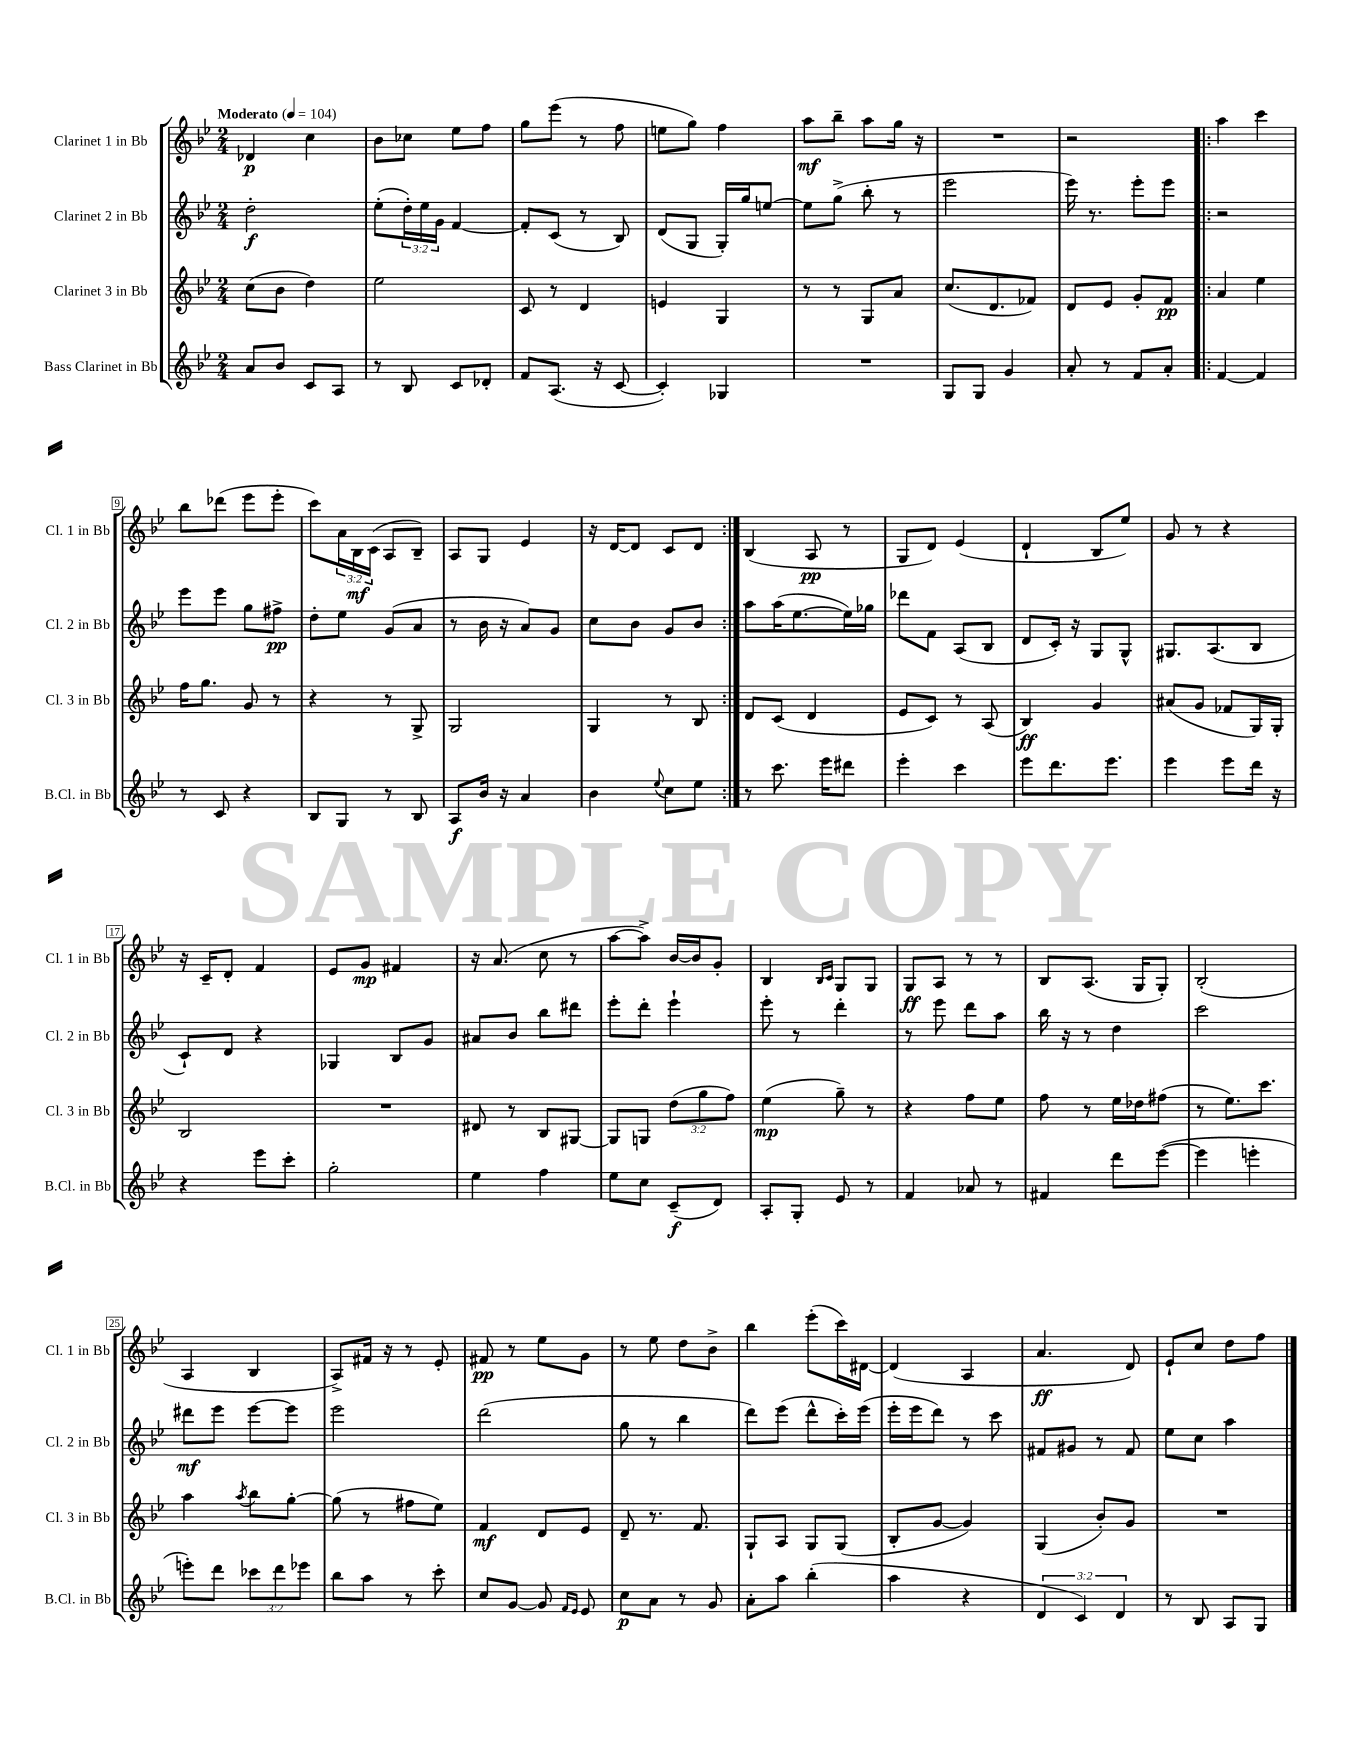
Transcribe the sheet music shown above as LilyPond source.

<<
\new StaffGroup <<
\new Staff = "s0" \with { instrumentName = "Clarinet 1 in Bb" shortInstrumentName = "Cl. 1 in Bb" } {
    \clef treble \key bes \major \numericTimeSignature \time 2/4 \override Staff.TupletNumber.text = #tuplet-number::calc-fraction-text \tempo "Moderato" 4 = 104
    des'4\p c''4 |
    bes'8 ces''8 ees''8 f''8 |
    g''8 ees'''8( r8 f''8 |
    e''8 g''8) f''4 |
    a''8\mf bes''8-- a''8 g''16 r16 |
    R2 |
    r2 |
    \repeat volta 2 { a''4 c'''4 |
    bes''8 des'''8( ees'''8 ees'''8-. |
    c'''8) \tuplet 3/2 { a'16 bes16\mf c'16( } a8 bes8--) |
    a8 g8 ees'4 |
    r16 d'16~ d'8 c'8 d'8 | }
    bes4( a8\pp r8 |
    g8 d'8) ees'4( |
    d'4-! bes8 ees''8) |
    g'8 r8 r4 |
    r16 c'16-- d'8-. f'4 |
    ees'8 g'8\mp fis'4 |
    r16 a'8.( c''8 r8 |
    a''8~ a''8->) bes'16~ bes'16 g'8-. |
    bes4 \grace { bes16 c'16 } g8 g8 |
    g8\ff a8 r8 r8 |
    bes8 a8.( g16 g8-.) |
    bes2-.( |
    a4 bes4 |
    a8->) fis'16 r16 r8 ees'8-. |
    fis'8\pp r8 ees''8 g'8 |
    r8 ees''8 d''8 bes'8-> |
    bes''4 ees'''8-.( c'''16) dis'16~ |
    dis'4( a4 |
    a'4.\ff d'8) |
    ees'8-! c''8 d''8 f''8 \bar "|." |
}
\new Staff = "s1" \with { instrumentName = "Clarinet 2 in Bb" shortInstrumentName = "Cl. 2 in Bb" } {
    \clef treble \key bes \major \numericTimeSignature \time 2/4 \override Staff.TupletNumber.text = #tuplet-number::calc-fraction-text
    d''2-.\f |
    ees''8-.( \tuplet 3/2 { d''16-.) ees''16 g'16 } f'4~ |
    f'8-. c'8( r8 bes8) |
    d'8( g8 g16-.) g''16 e''8~ |
    e''8 g''8->( bes''8-. r8 |
    ees'''2 |
    ees'''16) r8. ees'''8-. ees'''8 |
    \repeat volta 2 { r2 |
    ees'''8 ees'''8 g''8 fis''8->\pp |
    d''8-. ees''8 g'8( a'8 |
    r8 bes'16 r16 a'8) g'8 |
    c''8 bes'8 g'8 bes'8 | }
    a''8 a''16( ees''8.~ ees''16) ges''16 |
    des'''8 f'8 a8( bes8 |
    d'8 c'16-.) r16 g8 g8-^ |
    gis8. a8.( bes8 |
    c'8-!) d'8 r4 |
    ges4 bes8 g'8 |
    ais'8 bes'8 bes''8 dis'''8 |
    ees'''8-. d'''8-. ees'''4-! |
    ees'''8-. r8 d'''4-. |
    r8 ees'''8 d'''8 a''8 |
    bes''16 r16 r8 d''4 |
    c'''2 |
    dis'''8\mf ees'''8 ees'''8~ ees'''8 |
    ees'''2 |
    d'''2( |
    g''8 r8 bes''4 |
    d'''8) ees'''8( d'''8-^ c'''16-.) ees'''16( |
    ees'''16-. ees'''16 d'''8) r8 c'''8 |
    fis'8 gis'8 r8 fis'8 |
    ees''8 c''8 a''4 \bar "|." |
}
\new Staff = "s2" \with { instrumentName = "Clarinet 3 in Bb" shortInstrumentName = "Cl. 3 in Bb" } {
    \clef treble \key bes \major \numericTimeSignature \time 2/4 \override Staff.TupletNumber.text = #tuplet-number::calc-fraction-text
    c''8( bes'8 d''4) |
    ees''2 |
    c'8 r8 d'4 |
    e'4 g4 |
    r8 r8 g8 a'8 |
    c''8.( d'8. fes'8) |
    d'8 ees'8 g'8-. f'8\pp |
    \repeat volta 2 { a'4 ees''4 |
    f''16 g''8. g'8 r8 |
    r4 r8 g8-> |
    g2 |
    g4 r8 bes8 | }
    d'8 c'8( d'4 |
    ees'8 c'8) r8 a8( |
    bes4\ff) g'4 |
    ais'8( g'8 fes'8 g16) g16-. |
    bes2 |
    R2 |
    dis'8 r8 bes8 gis8~ |
    gis8 g8 \tuplet 3/2 { d''8( g''8 f''8) } |
    ees''4\mp( g''8--) r8 |
    r4 f''8 ees''8 |
    f''8 r8 ees''16 des''16 fis''8( |
    r8 ees''8.) c'''8. |
    a''4 \acciaccatura { a''8 } bes''8 g''8~-. |
    g''8( r8 fis''8 ees''8) |
    f'4\mf d'8 ees'8 |
    d'8-- r8. f'8. |
    g8-! a8 g8 g8( |
    bes8-. g'8~ g'4) |
    g4( bes'8-.) g'8 |
    R2 \bar "|." |
}
\new Staff = "s3" \with { instrumentName = "Bass Clarinet in Bb" shortInstrumentName = "B.Cl. in Bb" } {
    \clef treble \key bes \major \numericTimeSignature \time 2/4 \override Staff.TupletNumber.text = #tuplet-number::calc-fraction-text
    a'8 bes'8 c'8 a8 |
    r8 bes8 c'8 des'8-. |
    f'8 a8.( r16 c'8~ |
    c'4-.) ges4 |
    R2 |
    g8 g8 g'4 |
    a'8-. r8 f'8 a'8-. |
    \repeat volta 2 { f'4~ f'4 |
    r8 c'8 r4 |
    bes8 g8 r8 bes8 |
    a8\f bes'16 r16 a'4 |
    bes'4 \appoggiatura { ees''8 } c''8 ees''8 | }
    r8 c'''8. ees'''16 dis'''8 |
    ees'''4-. c'''4 |
    ees'''8 d'''8. ees'''8. |
    ees'''4 ees'''8 d'''16 r16 |
    r4 ees'''8 c'''8-. |
    g''2-. |
    ees''4 f''4 |
    ees''8 c''8 c'8--\f( d'8) |
    a8-. g8-. ees'8 r8 |
    f'4 aes'8 r8 |
    fis'4 d'''8 ees'''8~( |
    ees'''4 e'''4-. |
    e'''8-.) d'''8 \tuplet 3/2 { ces'''8 d'''8 ees'''8 } |
    bes''8 a''8 r8 c'''8-. |
    c''8 g'8~ g'8 \grace { f'16 ees'16 } ees'8 |
    c''8\p a'8 r8 g'8 |
    a'8-. a''8 bes''4-.( |
    a''4 r4 |
    \tuplet 3/2 { d'4 c'4) d'4 } |
    r8 bes8 a8 g8 \bar "|." |
}
>>
>>
\layout { \context { \Score \override BarNumber.stencil = #(make-stencil-boxer 0.1 0.3 ly:text-interface::print) } }
